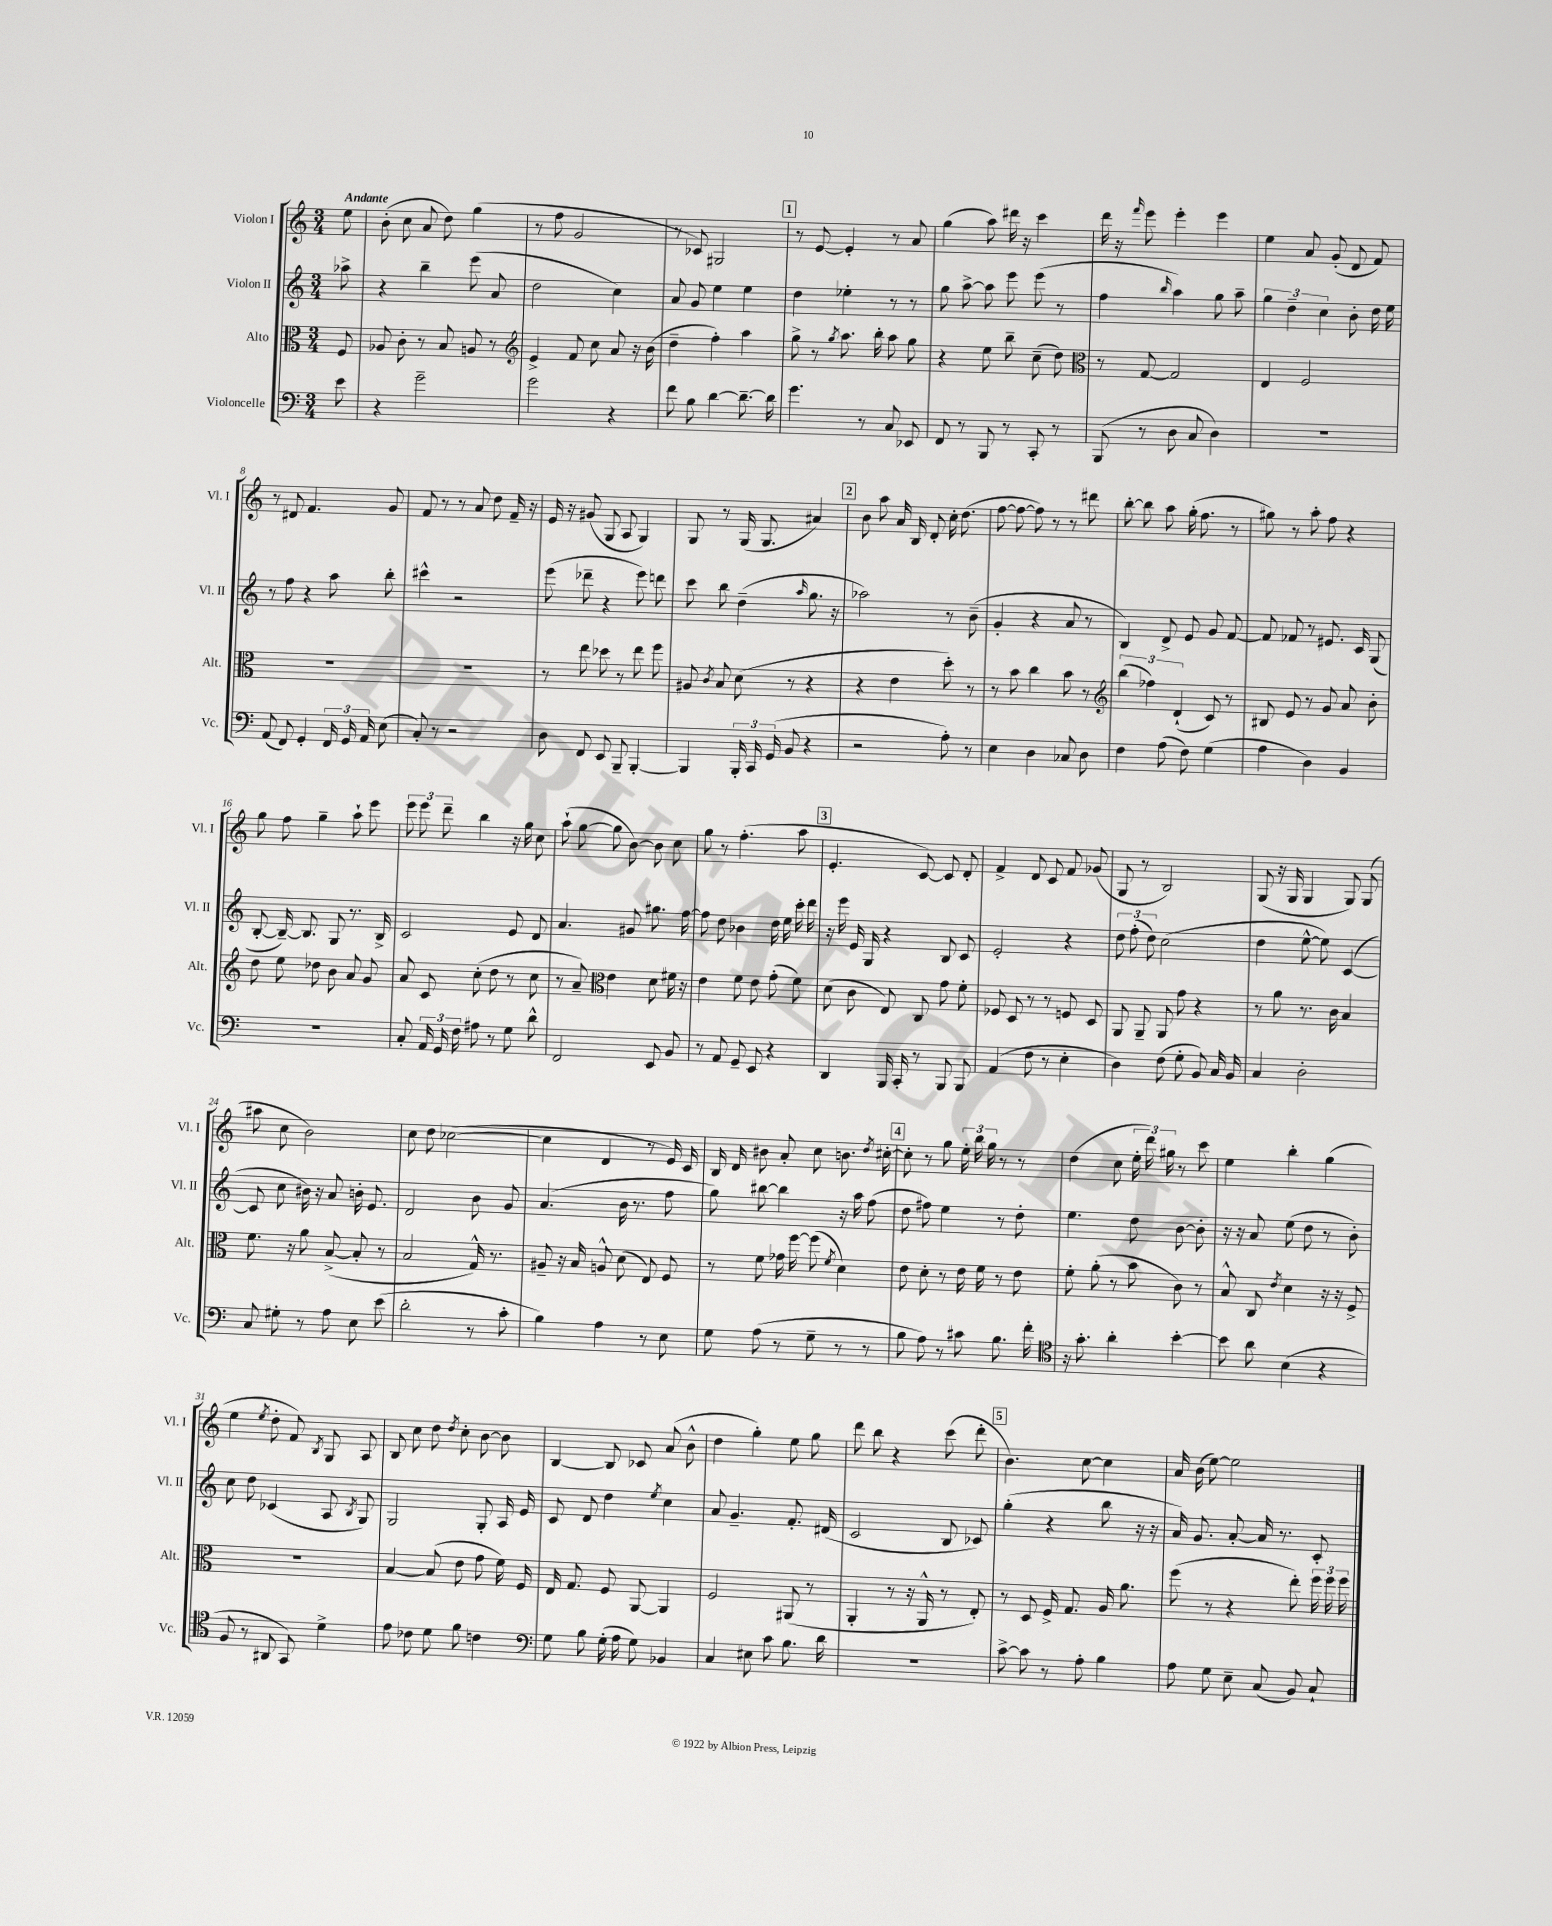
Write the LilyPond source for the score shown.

<<
\new StaffGroup <<
\new Staff = "s0" \with { instrumentName = "Violon I" shortInstrumentName = "Vl. I" } {
    \clef treble \key c \major \numericTimeSignature \time 3/4 \partial 8 \tempo "Andante"
    \autoBeamOff e''8 |
    b'8-.( c''8 a'8 d''8) g''4( |
    r8 f''8 g'2 |
    r8 ces'8) gis2 |
    \mark \markup { \box "1" } r8 e'8~ e'4-. r8 a'8 |
    g''4( a''8) dis'''16 r16 c'''4 |
    d'''16 r16 \grace { f'''16 } e'''8 e'''4-. e'''4 |
    e''4 a'8 g'8-.( d'8 f'8) |
    r8 dis'8 f'4. g'8 |
    f'8 r8 r8 a'8 d''8 f'16-- r16 |
    e'16 r16 gis'8( g8 a8 g4) |
    g8 r8 g16( g8. ais'4) |
    \mark \markup { \box "2" } b'8 a''8 a'16 b16 d'8-. c''16-. d''8.( |
    f''8~ f''8~ f''8) r8 r8 dis'''8 |
    b''8~-. b''8 a''8 g''16-.( f''8. r8 |
    gis''8) r8 a''8-. f''8 r4 |
    g''8 f''8 g''4-- a''8-! e'''8 |
    \tuplet 3/2 { e'''8 e'''8 d'''8-- } b''4 r16 g''16 c''8 |
    a''8-!( g''8~ g''8 b'8~) b'8 c''8 |
    g''8 r8 f''4.-.( a''8 |
    \mark \markup { \box "3" } e'4.-. c'8~) c'8 d'8-. |
    f'4-> d'8 c'8 f'8 ges'8( |
    g8 r8 b2) |
    g8( r16 g16 g4 g8) g8( |
    ais''8 c''8 b'2) |
    c''8 d''8 ces''2~( |
    ces''4 d'4 r8 e'16) c'16 |
    b16 d'16 bis'8 a'8-. c''8 b'8. \acciaccatura { d''8 } cis''16~-. |
    \mark \markup { \box "4" } cis''8-. r8 g''8 \tuplet 3/2 { e''16-. b''16 g''16 } r8 r8 |
    d''4( c''8 \tuplet 3/2 { e''16-. d'''16) gis''16 } r8 c'''8 |
    e''4 b''4-. g''4( |
    e''4 \acciaccatura { e''8 } d''8-. f'8) \acciaccatura { b8 } g8 a8 |
    b8 c''8 d''8 \acciaccatura { d''8 } c''8-. b'8~ b'8 |
    b4~ b8 ces'8 a'8( b'8-^ |
    d''4 g''4-.) e''8 g''8 |
    d'''8 b''8 r4 c'''8( d'''8-. |
    \mark \markup { \box "5" } b'4.) c''8~ c''4 |
    a'16 b'16( e''8~) e''2 \bar "|." |
}
\new Staff = "s1" \with { instrumentName = "Violon II" shortInstrumentName = "Vl. II" } {
    \clef treble \key c \major \numericTimeSignature \time 3/4 \partial 8
    \autoBeamOff aes''8-> |
    r4 b''4-- e'''8( a'8 |
    d''2 c''4) |
    a'8 g'8 e''4 e''4 |
    \mark \markup { \box "1" } d''4 ees''4-. r8 r8 |
    g''8 a''8~-> a''8 e'''8 e'''8( r8 |
    f''4 \grace { b''16 } a''4) g''8 a''8-- |
    \tuplet 3/2 { g''4 d''4-- c''4 } b'8-. d''16 e''16 |
    r8 f''8 r4 a''8 b''8-. |
    cis'''4-^ r2 |
    e'''8( des'''8-- r4 e'''8) d'''8 |
    c'''8 b''8 d''4--( \grace { a''16 } g''8. r16 |
    \mark \markup { \box "2" } aes''2) r8 b'8--( |
    g'4-. r4 a'8 r8 |
    b4) d'8-> e'8 g'8 f'8~ |
    f'8 fes'8 r8 eis'8. c'16 g8( |
    b8~-. b16~--) b8. g8 r8. b16-> |
    c'2 e'8 d'8 |
    a'4. gis'8 gis''8. f''16~ |
    f''8 d''8 bes'4 d''16 e''16 c'''16-. d'''16 |
    \mark \markup { \box "3" } r16 e'''16 e'16 g16 r4 b8 c'8 |
    e'2-. r4 |
    \tuplet 3/2 { d''8 f''8-.( d''8) } c''2( |
    d''4 e''8~-^ e''8) c'4~( |
    c'8 c''8 bis'16) r16 a'8 b'16-. e'8. |
    d'2 b'8 g'8 |
    a'4.( b'16 r8. f''8 |
    g''8) bis''8~ bis''4 r16 a''16 f''8( |
    \mark \markup { \box "4" } d''8 fis''8) e''4 r8 d''8-. |
    e''4. d''8 b'8~ b'8-. |
    r16 r16 a'8 e''8( d''8 r8 b'8-.) |
    c''8 d''8 ces'4( a8 \acciaccatura { b8 } g8) |
    g2 g8-. a16 e'16 |
    c'8 d'8 d''4 \acciaccatura { e''8 } c''4 |
    a'8 g'4.-- f'8.-. dis'16( |
    c'2 b8 ces'8) |
    \mark \markup { \box "5" } g''4-.( r4 b''8 r16 r16 |
    a'16) g'8. a'8~-. a'16 r8. c'8-. \bar "|." |
}
\new Staff = "s2" \with { instrumentName = "Alto" shortInstrumentName = "Alt." } {
    \clef alto \key c \major \numericTimeSignature \time 3/4 \partial 8
    \autoBeamOff f8 |
    aes8 c'8-. r8 b8 a8 r8 |
    \clef treble e'4-> f'8 c''8 a'8 r16 b'16( |
    d''4-- f''4-.) a''4 |
    \mark \markup { \box "1" } g''8-> r8 \acciaccatura { g''8 } a''8. b''16-. a''8 g''8 |
    r4 e''8 b''8-- c''8--( d''8) |
    \clef alto r8 g8~ g2 |
    e4 f2 |
    R2. |
    R2. |
    r8 e''8 des''8 r8 e''8 f''8 |
    ais8 \acciaccatura { c'8 } b8 d'8( r8 r4 |
    \mark \markup { \box "2" } r4 e'4 d''8-.) r8 |
    r8 b'8 c''4 b'8 r8 |
    \clef treble \tuplet 3/2 { b''4( fes''4) d'4-!( } c'8) r8 |
    bis8 e'8 r8 g'8 a'8 b'8-. |
    d''8 e''8 des''8 b'8 a'8 g'8 |
    a'8 c'8 c''8-.( d''8 r8 c''8 |
    r8 a'8--) \clef alto e'4 d'8 fis'16 r16 |
    e'4 f'8 e'8 g'8-.( f'8) |
    \mark \markup { \box "3" } d'8( c'8 e8) c8 g'8 f'8-. |
    fes8 d8 r8 r8 f8 d8 |
    a,8 a,8-- a,8 g'8 r4 |
    r8 a'8 r8. c'16 b4 |
    f'8. r16 a'8 b8~->( b8-. r8 |
    b2 g16-^) r8. |
    ais8-- r16 b16 a8-^ d'8( e8) f8 |
    r8 f'8 ges'16 f''16~ f''8( \acciaccatura { f'8 } d'4) |
    \mark \markup { \box "4" } e'8 d'8-. r8 e'16 f'16 r8 e'8 |
    f'8-. a'8-.( r8 b'8 c'8) r8 |
    b8-^ c8 \acciaccatura { e'8 } d'4 r16 r16 f8-> |
    R2. |
    b4~ b8( e'8 g'8 f'16) f16 |
    e16 g8. f8 a,8~ a,4 |
    f2 ais,8( r8 |
    a,4-. r8 r16 a,16-^ r8 e8-.) |
    \mark \markup { \box "5" } r8 d8 f16-> g8. a16 a'8. |
    f''8( r8 r4 e''8-.) \tuplet 3/2 { f''16 f''16 f''16 } \bar "|." |
}
\new Staff = "s3" \with { instrumentName = "Violoncelle" shortInstrumentName = "Vc." } {
    \clef bass \key c \major \numericTimeSignature \time 3/4 \partial 8
    \autoBeamOff e'8 |
    r4 g'2-- |
    g'2 r4 |
    f'8 b8 d'4~ d'8.~-- d'16 |
    \mark \markup { \box "1" } g'4. r8 c8 ees,8 |
    f,8 r8 b,,8 r8 c,8-. r8 |
    b,,8( r8 d8 c8 d4) |
    R2. |
    a,8( f,8) g,4-. \tuplet 3/2 { f,16 g,16 a,16 } e8( |
    c8-.) r8 r2 |
    d8 f,8 e,8 b,,8-- b,,4~-. |
    b,,4 \tuplet 3/2 { b,,16-. c,16 g,16( } b,8 r4 |
    \mark \markup { \box "2" } r2 a8-.) r8 |
    e4 d4 ces8 d8 |
    f4 a8( f8) g4( |
    a4 d4) b,4 |
    R2. |
    c8-. \tuplet 3/2 { a,16 g,16 f16 } ais8 r8 g8 d'8-^ |
    f,2 e,8 b,8 |
    r8 a,8 g,8-- e,8 r4 |
    \mark \markup { \box "3" } d,4 b,,16 c,16-. r8 b,,8 b,,8 |
    a,4( f8 r8 e4-. |
    d4) f8( g8-. b,8) c16 b,16 |
    c4 d2-. |
    c8 gis8-. r8 a8 e8 e'8( |
    d'2-. r8 c'8-. |
    b4) a4 r8 e8 |
    g8 a8( r8 g8-- r8 r8 |
    \mark \markup { \box "4" } b8 a8) r8 cis'8 b8. f'16-. |
    \clef tenor r16 g'8.-. a'4-. b'4~-. |
    b'8 a'8 b4( r4 |
    f8 r8 ais,8 g,8) d'4-> |
    e'8 ces'8 d'8 f'8 c'4 |
    \clef bass g8 b8 g16-.( a16 g8) bes,4 |
    c4 eis8 c'8 b8. d'16 |
    R2. |
    \mark \markup { \box "5" } c'8~-> c'8 r8 a8-. b4 |
    a8 g8 e8-- c8( b,8) c8-! \bar "|." |
}
>>
>>
